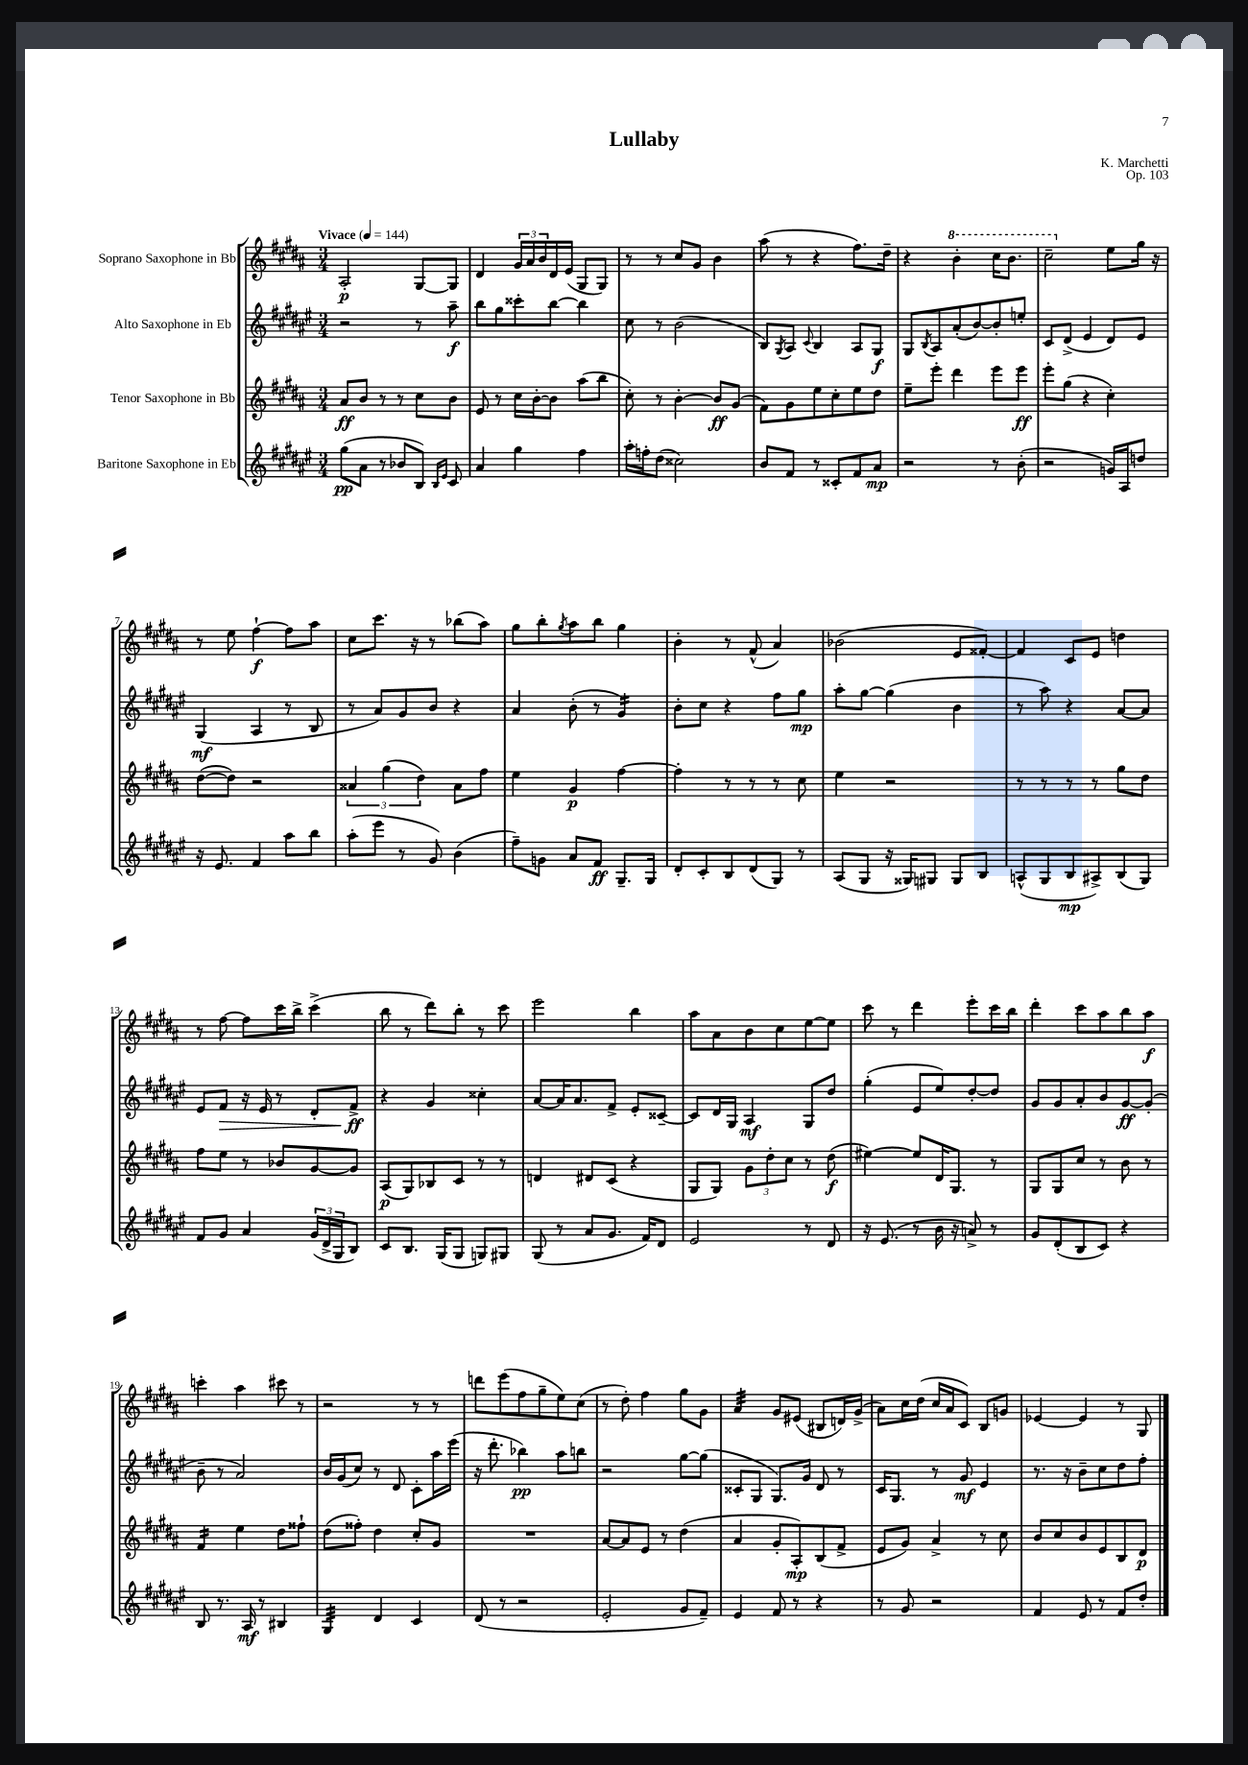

**kern	**kern	**kern	**kern
*staff4	*staff3	*staff2	*staff1
*clefG2	*clefG2	*clefG2	*clefG2
*k[f#c#g#d#a#e#]	*k[f#c#g#d#a#]	*k[f#c#g#d#a#e#]	*k[f#c#g#d#a#]
*M3/4	*M3/4	*M3/4	*M3/4
*MM144	*MM144	*MM144	*MM144
(8gg#\L	8a#/L	2r	2A#'/
8a#\J	8b/J	.	.
8r	8r	.	.
8b-/L	8r	.	.
8B/J)	8cc#\L	8r	[8G#/L
16qqB/LL	.	.	.
16qqe#/JJ	.	.	.
8c#/	8b\J	8aa#~\	8G#/]J
=	=	=	=
4a#/	8e/	8bb\L	4d#/
.	8r	8gg#\	.
4gg#\	16cc#\LL	8ccc##'\	24g#/LL
.	.	.	24a#/
.	[16b'\J	.	.
.	.	.	24b/
.	8b\]J	[8bb\J	16d#/
.	.	.	(16e/JJ
4ff#\	(8aa#\L	4bb\]	8G#/L
.	8bb\J	.	8G#/J)
=	=	=	=
16aa#'\LL	8cc#'\)	8cc#\	8r
16ff'\J	.	.	.
(8dd#\J	8r	8r	8r
2cc##\)	[4b'\	(2b\	8cc#/L
.	.	.	8g#/J
.	8b/]L	.	4b\
.	(8g#/J	.	.
=	=	=	=
8b/L	8f#\L)	8B/L)	(8aa#\
.	.	8qG#/	.
8f#/J	8g#\	8A#/J	8r
.	.	8qqc#/	.
8r	8ee\	4B/	4r
8c##'/L	8cc#'\	.	.
8f#/	8ee\	8A#/L	8.ff#\L)
8a#/J	8dd#\J	8G#/J	.
.	.	.	16dd#~\Jk
=	=	=	=
2r	8ee~\L	8G#/L	4r
.	.	8qB/	.
.	8eee'\J	8A#/	.
.	4ddd#\	(8a#'/	4bb'\
.	.	[8b/)	.
8r	8eee\L	8b'/]	16ccc#\LK
.	.	.	8.bb\J
(8b'\	8eee\J	8ee'/J	.
=	=	=	=
2r	8eee'\L	8c#/L	2ccc#~\
.	(8gg#\J	(8d#^/J	.
.	4r	4e#/	.
16g/LL)	4cc#'\)	8d#/L)	8ee\L
16A#/J	.	.	.
8dd/J	.	8e#/J	16gg#\Jk
.	.	.	16r
=	=	=	=
16r	([8dd#\L	(4G#/	8r
8.e#/	.	.	.
.	8dd#\]J)	.	8ee\
4f#/	2r	4A#/	[4ff#`\
8aa#\L	.	8r	8ff#\]L
8bb\J	.	8B/	8aa#\J
=	=	=	=
(8aa#'\L	6a##/	8r	8cc#\L
8eee#\J	.	8a#/L)	8.ccc#\J
.	(6gg#\	.	.
8r	.	8g#/	.
.	.	.	16r
.	6dd#\)	.	.
8g#/)	.	8b/J	8r
(4b\	8a##\L	4r	(8bb-\L
.	8ff#\J	.	8aa#\J)
=	=	=	=
8ff#~\L)	4ee\	4a#/	8gg#\L
8g\J	.	.	8bb'\
.	.	.	8qgg#/
8a#/L	4g#/	(8b'\	8aa#\
8f#/J	.	8r	8bb\J
8.G#~/L	[4ff#\	4g#/)	4gg#\
16G#/Jk	.	.	.
=	=	=	=
8d#'/L	4ff#'\]	8b'\L	4b'\
8c#'/	.	8cc#\J	.
8B/	8r	4r	8r
(8d#/	8r	.	(8f#^^/
8G#/J)	8r	8ff#\L	4a#/)
8r	8cc#\	8gg#\J	.
=	=	=	=
(8A#/L	4ee\	8aa#'\L	(2b-\
8G#/J	.	[8gg#\J	.
16r	2r	(4gg#\]	.
16G##/LK)	.	.	.
8G#/J	.	.	.
8G#/L	.	4b\	8e/L
8B/J	.	.	[8f##'/J)
=	=	=	=
(8A^^/L	8r	8r	4f##/]
8G#/	8r	8aa#\)	.
8B/	8r	4r	8c#/L
8A#^/)	8r	.	8e/J
(8B/	8gg#\L	[8a#/L	4dd\
8G#/J)	8dd#\J	8a#/]J	.
=	=	=	=
8f#/L	8ff#\L	8e#/L	8r
8g#/J	8ee\J	8f#/J	[8ff#\
4a#/	8r	16r	8ff#\]L
.	.	16e#/	.
.	8b-/L	8r	16ccc#\L
.	.	.	16bb^\JJ
(24g#/LL	[8g#/	8d#'/L	(4ccc#^\
24d#^/	.	.	.
24G#/J	.	.	.
8B/J)	8g#/]J	8f#^/J	.
=	=	=	=
8c#/L	(8A#/L	4r	8bb\
8.B/J	8G#/)	.	8r
.	8B-/	4g#/	8ddd#\L)
(16G#/LK	.	.	.
8G#/J	8c#/J	.	8bb'\J
8G/L)	8r	4cc##'\	8r
8G#/J	8r	.	8ccc#\
=	=	=	=
(8G#/	4d/	[8a#/L	2eee\
8r	.	16a#/]K	.
.	.	8.a#/	.
8a#/L	8d#/L	.	.
8.g#/J	(8c#/J	8f#^/J	.
.	4r	8e#'/L	4bb\
16f#/LK)	.	.	.
8d#/J	.	[8c##~/J	.
=	=	=	=
2e#/	8G#/L	8c##/]L	8aa#\L
.	8G#/J)	16d#/L	8a#\
.	.	16G#/JJ	.
.	12g#\L	4A#/	8b\
.	12dd#'\	.	.
.	.	.	8cc#\
.	12cc#\J	.	.
8r	8r	8G#/L	[8ee\
8d#/	(8dd#\	8dd#/J	8ee\]J
=	=	=	=
16r	[4ee#\)	(4gg#'\	8ccc#\
(8.e#/	.	.	.
.	.	.	8r
8r	8ee#/]L	8e#/L	4ddd#\
16b\	16d#/K	8ee#/)	.
16r	8.G#/J	.	.
8a^/)	.	[8dd#'/	8eee'\L
8r	8r	8dd#/]J	16ccc#\L
.	.	.	16bb\JJ
=	=	=	=
8g#/L	8G#/L	8g#/L	4ddd#'\
(8d#'/	8G#/	8g#/	.
8B/	8cc#/J	8a#'/	8ccc#\L
8c#/J)	8r	8b/	8aa#\
4r	8b\	[8g#/	8bb\
.	8r	(8g#'/]J	8aa#\J
=	=	=	=
8B/	4f#/	8b~\	4ccc'\
8.r	.	8r	.
.	4ee\	2a#/)	4aa#\
16A#/	.	.	.
8r	.	.	.
4B#/	8dd#\L	.	8ccc#\
.	8ff##`\J	.	8r
=	=	=	=
4G#/	(8dd#\L	16b/LL	2r
.	.	(16g#/J	.
.	8ff##'\J)	8cc#/J)	.
4d#/	4dd#\	8r	.
.	.	8d#/	.
4c#/	8cc#'/L	8c#'\L	8r
.	8g#/J	16aa#\L	8r
.	.	(16eee#\JJ	.
=	=	=	=
(8d#/	2.r	16r	8ddd\L
.	.	8.ddd#'\	.
8r	.	.	(8eee\
2r	.	4bb-\)	8ff#\
.	.	.	8gg#~\
.	.	8aa#\L	8ee\)
.	.	8bb\J	(8cc#\J
=	=	=	=
2e#'/	[8a#/L	2r	8r
.	8a#/]	.	8dd#'\)
.	8e/J	.	4ff#\
.	8r	.	.
8g#/L	(4dd#\	[8gg#\L	8gg#\L
8f#~/J)	.	(8gg#\]J	8g#\J
=	=	=	=
4e#/	4a#/	8c##'/L	4a#/
.	.	8G#/J	.
8f#/	8g#'/L	8.G#/L)	8g#/L
8r	8A#'/)	.	(8e#/J
.	.	16g#/Jk	.
4r	(8B/	8d#/	8B#/L
.	8f#^/J	8r	16d/L)
.	.	.	(16g#^/JJ
=	=	=	=
8r	8e/L	16c#/LK	8a#\L)
.	.	8.G#/J	.
8g#/	8g#/J)	.	16cc#\L
.	.	.	(16dd#\JJ
2r	4a#^/	8r	16cc#/LL
.	.	.	16a#/J
.	.	8g#/	8c#/J)
.	8r	4e#/	8B/L
.	8cc#\	.	8g/J
=	=	=	=
4f#/	8b/L	8.r	[4e-/
.	8cc#/	.	.
.	.	16r	.
8e#/	8b/	8b~\L	4e-/]
8r	8e/	8cc#\	.
8f#/L	8B/	8dd#\	8r
8dd#'/J	8d#/J	8ff#'\J	8G#/
==	==	==	==
*-	*-	*-	*-
